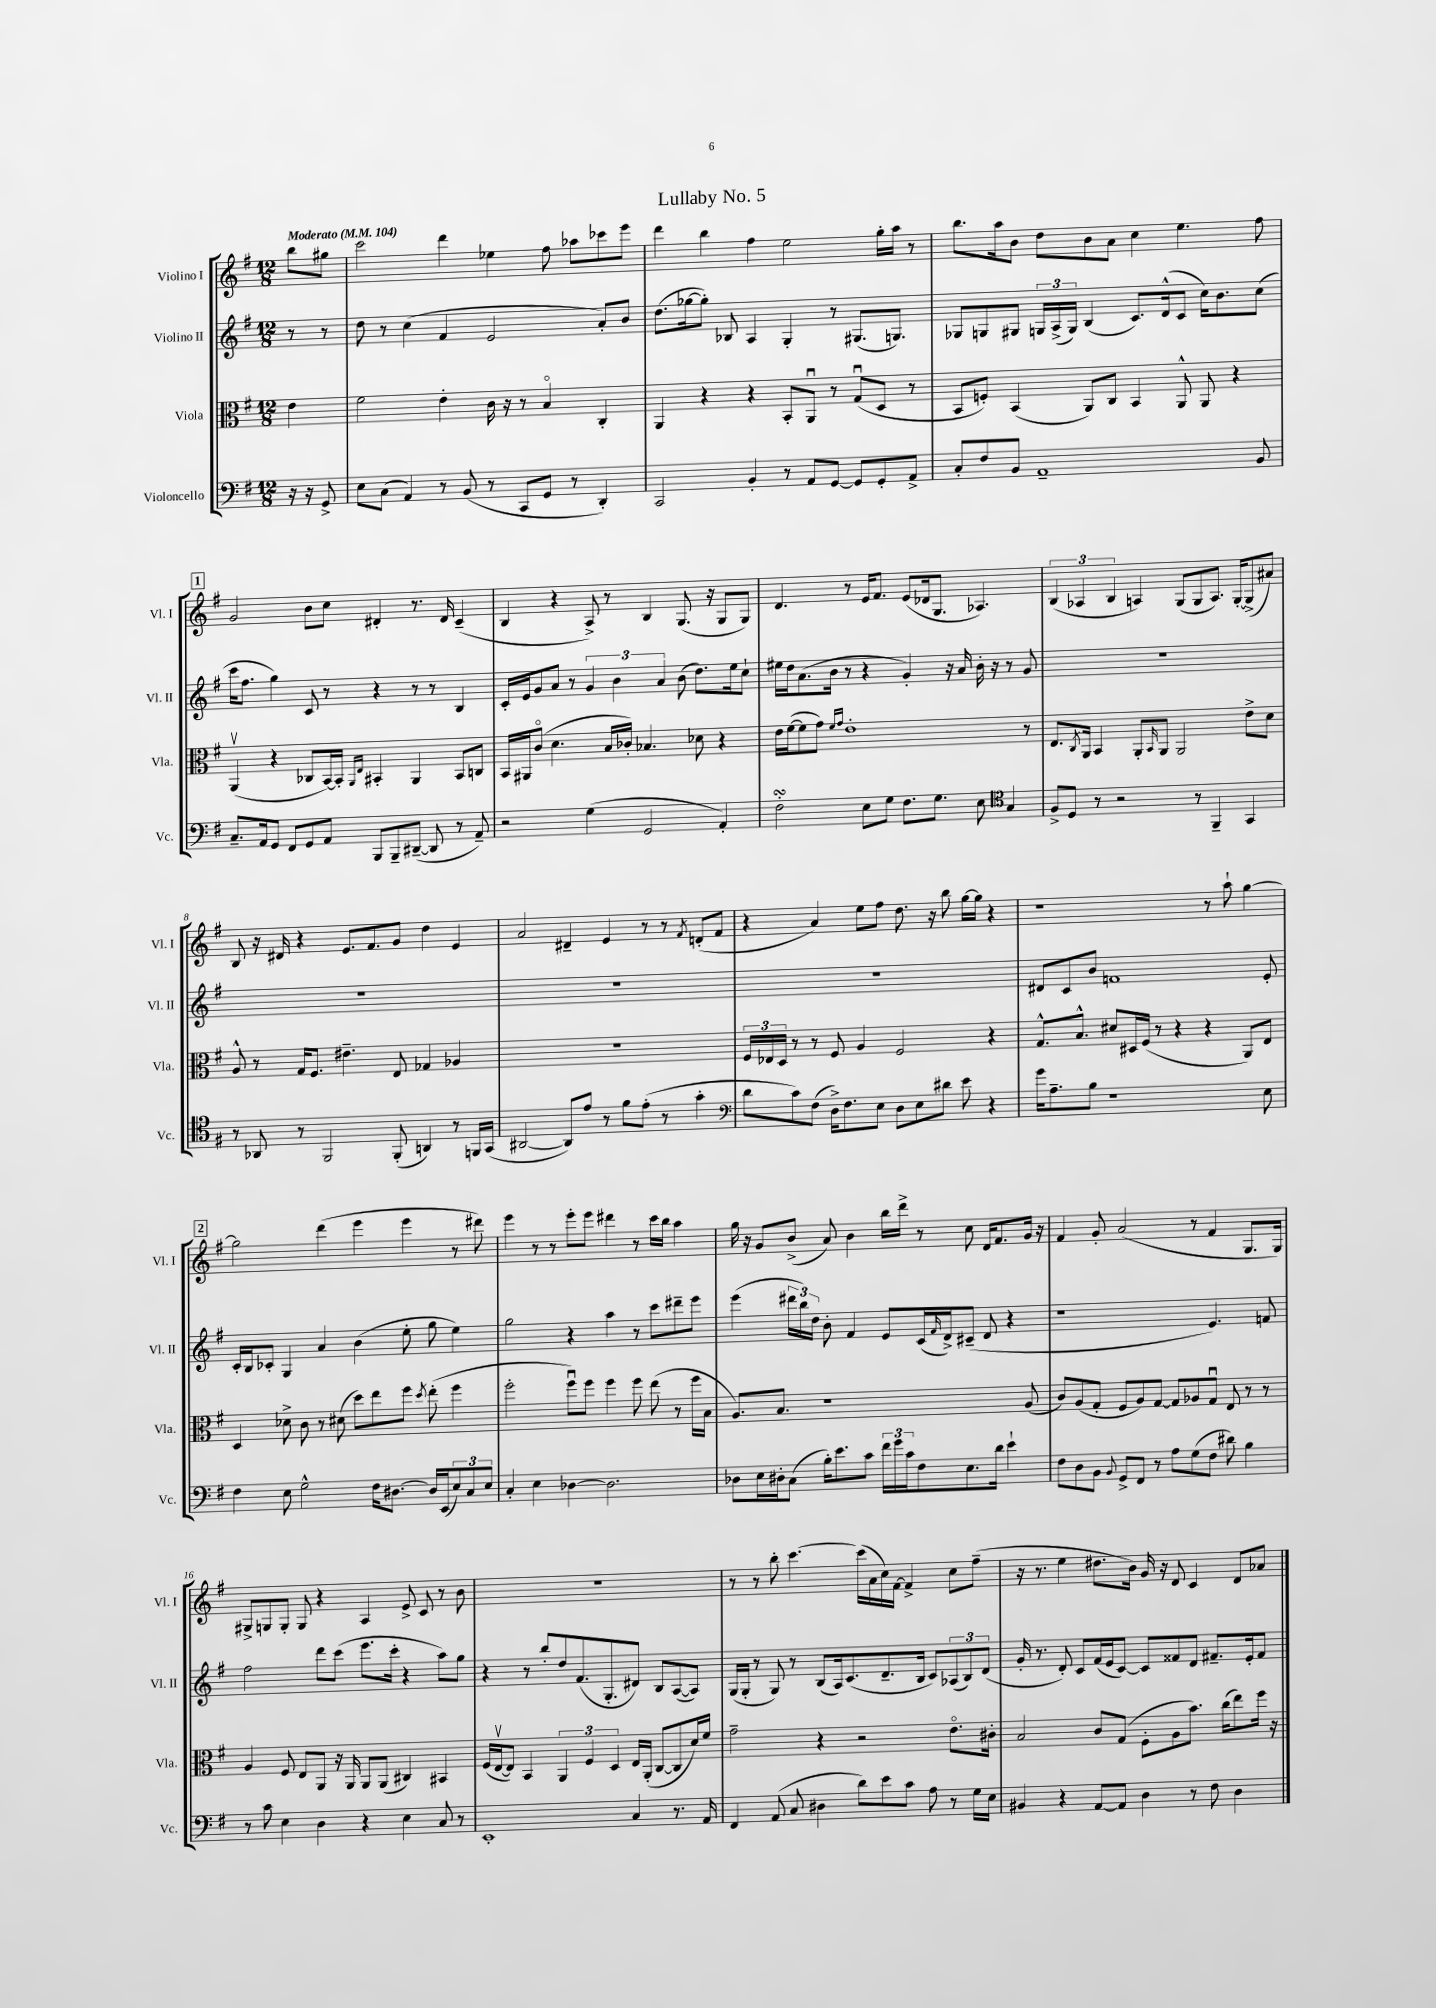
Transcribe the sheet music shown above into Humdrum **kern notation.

**kern	**kern	**kern	**kern
*staff4	*staff3	*staff2	*staff1
*clefF4	*clefC3	*clefG2	*clefG2
*k[f#]	*k[f#]	*k[f#]	*k[f#]
*M12/8	*M12/8	*M12/8	*M12/8
*MM104	*MM104	*MM104	*MM104
16r	4e	8r	8bb
16r	.	.	.
8GG^	.	8r	8gg#
=	=	=	=
8E	2f#	8dd	2ccc
(8C	.	8r	.
4AA)	.	(4cc	.
8r	4e'	4f#	4ddd
(8BB	.	.	.
8r	16c	2e	4ee-
.	16r	.	.
8CC	8r	.	.
8GG	4Bo	.	8ff#
8r	.	.	8aa-
4DD')	4C'	8a')	8ccc-
.	.	8b	8eee
=	=	=	=
2CC	4AA	(8.dd	4ddd
.	.	[16gg-	.
.	4r	8gg-'])	4bb
.	.	8B-	.
4BB'	4r	4A	4ff#
8r	8BB'	4G'	2ee
8AA	8AAu	.	.
[8GG	8r	8r	.
8GG]	(8Gu	(8.G#	.
8GG'	8D	.	16gg'
.	.	8.G)	16aa
8AA^	8r	.	8r
=	=	=	=
8C'	8BB	8G-	8.bb
8F#	8F')	8G	.
.	.	.	16aa
8BB	(4BB	8G#	8b
1AA~	.	24G	8dd
.	.	(24A^	.
.	.	24G)	.
.	8AA)	(4B	8b
.	8C	.	8a
.	4BB	8.c)	4cc
.	.	(16d^^	.
.	8AA^^	8c	4.ee
.	8AA	16cc)	.
.	.	8.b	.
.	4r	.	.
8BB	.	(8cc	8ff#
=	=	=	=
8.C~	(4AAv	16ccc	2g
.	.	8.ff#	.
16AA	.	.	.
8GG	4r	4gg)	.
8FF#	.	.	.
8GG	8C-	8c	8b
8AA	[16BB)	8r	8cc
.	16BB']	.	.
.	16qqAA	.	.
.	16qqE	.	.
8BBB	4BB#'	4r	4d#'
8BBB~	.	.	.
([8DD#~	4AA	8r	8.r
8DD#]	.	8r	.
.	.	.	16d#
8r	8BB#	4B	(4c~
8AA~)	8C	.	.
=	=	=	=
2r	16BB	16c'	4B
.	16AA#	16e	.
.	(8co	8g	.
.	4.d	8a	4r
.	.	8r	.
(4G	.	6g	8A^)
.	16B	.	8r
.	.	6b	.
.	16c-')	.	.
2GG	4.B-	.	4B
.	.	6a	.
.	.	(8b	(8.G
.	8d-	8.dd)	.
.	.	.	16r
4AA')	4r	.	8G
.	.	16ee	.
.	.	8cc`	8G)
=	=	=	=
2F#'	16e	16ee#	4.d
.	([16f#	16dd	.
.	8f#]	(8.a	.
.	8g)	.	.
.	.	16b	.
.	16qqf#	.	.
.	16qqg	.	.
.	1e'	8r	8r
8E	.	4r	16e
.	.	.	8.f#
8G	.	.	.
8.F#	.	4g')	(8e
.	.	.	16d-
8.G	.	.	8.G
.	.	16r	.
.	.	16a	.
8E	.	16b'	4.A-)
.	.	16r	.
*clefC4	*	*	*
4G	.	8r	.
.	8r	8g	.
=	=	=	=
8F#^	8.E	1.r	(6B
8D	.	.	.
.	.	.	6A-
.	8qC	.	.
.	16AA	.	.
8r	4BB	.	.
.	.	.	6B
2r	.	.	.
.	8AA'	.	4A)
.	16qqBB	.	.
.	8AA	.	.
.	2AA	.	(8G
8r	.	.	8G
4FF#~	.	.	8.A)
.	.	.	[16G'
4GG	8e^	.	(8G^]
.	8d	.	8a#)
=	=	=	=
8r	8A^^	1.r	8B
8AA-	8r	.	16r
.	.	.	16d#
8r	16G	.	4r
.	8.F#	.	.
2FF#	.	.	.
.	4.e#~	.	8.e
.	.	.	8.f#
(8FF#'	8E	.	8g
4AA)	4G-	.	4dd
8r	4A-	.	4e
16FF	.	.	.
(16GG	.	.	.
=	=	=	=
[2AA#	1.r	1.r	2a
8AA#])	.	.	4d#~
8e	.	.	.
8r	.	.	4e
8f#	.	.	.
(8e'	.	.	8r
8r	.	.	8r
.	.	.	8qf#
4g'	.	.	(8d'
.	.	.	8f#
=	=	=	=
*clefF4	*	*	*
8d	24F#	1.r	4r
.	24E-	.	.
.	24D	.	.
8c)	8r	.	.
(8F#	8r	.	4a)
16D^)	8F#	.	.
8.F#	.	.	.
.	4A	.	8ee
8E	.	.	8ff#
8D	2F#	.	8.dd
8E	.	.	.
.	.	.	16r
8d#	.	.	8bb
8e	.	.	[16gg
.	.	.	16gg]
4r	4r	.	4r
=	=	=	=
16g	8.G^^	8d#	1r
8.A~	.	.	.
.	.	8c	.
.	8.B^^	.	.
8B	.	8b	.
1r	8d#	1f	.
.	16D#	.	.
.	(16F#	.	.
.	8r	.	.
.	4r	.	.
.	4r	.	8r
.	.	.	8aa`
.	8AA)	.	[4gg
8E	8E	8e'	.
=	=	=	=
4F#	4D	16c'	2gg]
.	.	16B	.
.	.	8c-'	.
8E	8d-^	4G	.
2G^^	8c	.	.
.	8r	4a	(4ddd
.	(8d#	.	.
.	8dd)	(4b	4eee
16F#	8ee	.	.
[8.D#	.	.	.
.	8ff#	8ee'	4eee
.	8qdd	.	.
16D#]	(8ee'	8gg	.
(16EE	.	.	.
12E)	4ff#	4ee)	8r
12C	.	.	.
.	.	.	8ddd#)
12E	.	.	.
=	=	=	=
4C'	2ff#'	2gg	4eee
4E	.	.	8r
.	.	.	8r
[4D-	8ff#u)	4r	8eee'
.	8ff#	.	8eee
2.D-]	4ff#	4aa	4ddd#
.	8ff#	8r	8r
.	(8ee	8ccc	16ccc
.	.	.	16bb
.	8r	8ddd#~	4aa
.	16ff#	8eee	.
.	16B	.	.
=	=	=	=
8D-	8.A)	(4eee	16gg
.	.	.	16r
16E	.	.	8g
16D#'	8.B	.	.
(8C	.	24ddd#	(8b^
.	.	24bb)	.
.	.	24dd	.
16B')	1r	8b'	8a)
8.e	.	.	.
.	.	4f#	4b
8c	.	.	.
24f#	.	8e	16bb
24g	.	.	.
.	.	.	16ddd^
24c	.	.	.
8F#	.	(16c	8r
.	.	16qqf#	.
.	.	16d^)	.
8.E	.	(8c#~	8cc
.	.	8d	16d
16d	.	.	8.f#
4e`	.	4r	.
.	(8A	.	16g
.	.	.	16r
=	=	=	=
8F#	8c)	1r	4f#
8D	(8A	.	.
8BB	8G'	.	8g'
8qqBB	.	.	.
8GG^	8F#	.	(2a
8FF#	8A)	.	.
8r	[8G	.	.
8A	8G]	.	.
(8G	8A-	.	8r
8F#	8Gu	4.e)	4f#
8d#)	8E	.	.
4B	8r	.	8.G
.	8r	8f	.
.	.	.	16G)
=	=	=	=
8r	4A	2ff#	8G#^
8c	.	.	8G
4E	8F#	.	8G'
.	8E	.	8G
4D	8AA	8ddd	4r
.	16r	(8ccc	.
.	16AA	.	.
4r	8AA	8.eee	4A
.	(8AA	.	.
.	.	16ccc'	.
4E	4C#)	4r	8e^
.	.	.	8c
8C	4BB#	8aa)	8r
8r	.	8gg	8b
=	=	=	=
1EE'	(16F#	4r	1.r
.	[16Ev	.	.
.	8E])	.	.
.	4BB	8r	.
.	.	8bb'	.
.	6AA	8dd	.
.	.	(8.f#	.
.	6F#	.	.
.	.	8.G'	.
.	6D	.	.
4C	16E	8d#)	.
.	(16AA'	.	.
.	[8C	8B	.
8.r	8C]	([8A	.
.	16d)	8A])	.
16AA	16f#	.	.
=	=	=	=
4FF#	2g~	(16G	8r
.	.	16G'	.
.	.	8r	8r
(8AA	.	8G)	8bb'
8C	.	8r	[4.ccc
4D#	4r	(8B	.
.	.	16A)	.
.	.	(8.c	.
8d)	2r	.	(16ccc]
.	.	.	16a
8e	.	8.d~	16cc)
.	.	.	[16f#
8c	.	.	4f#^]
.	.	16B	.
8A	.	8c)	.
8r	8.eo	(12A-	8cc
.	.	12B)	.
16G	.	.	(8ff#~
.	.	(12d	.
16E	16c#'	.	.
=	=	=	=
4BB#	2B	16g'	16r
.	.	8.r	8.r
4r	.	8d')	4ee
.	.	8c	.
[8AA	8c	(16f#	8.dd#
.	.	16e	.
8AA]	(8G	[8c)	.
.	.	.	16b)
4D	8F#'	8c]	16g
.	.	.	16r
.	8A	8f##	8d
8r	8.b)	8d	4c
8F#	.	8.f#~	.
.	(16cc	.	.
4D	8ee)	.	8d
.	.	16e'	.
.	16ff#	8f#	8a-
.	16r	.	.
==	==	==	==
*-	*-	*-	*-
